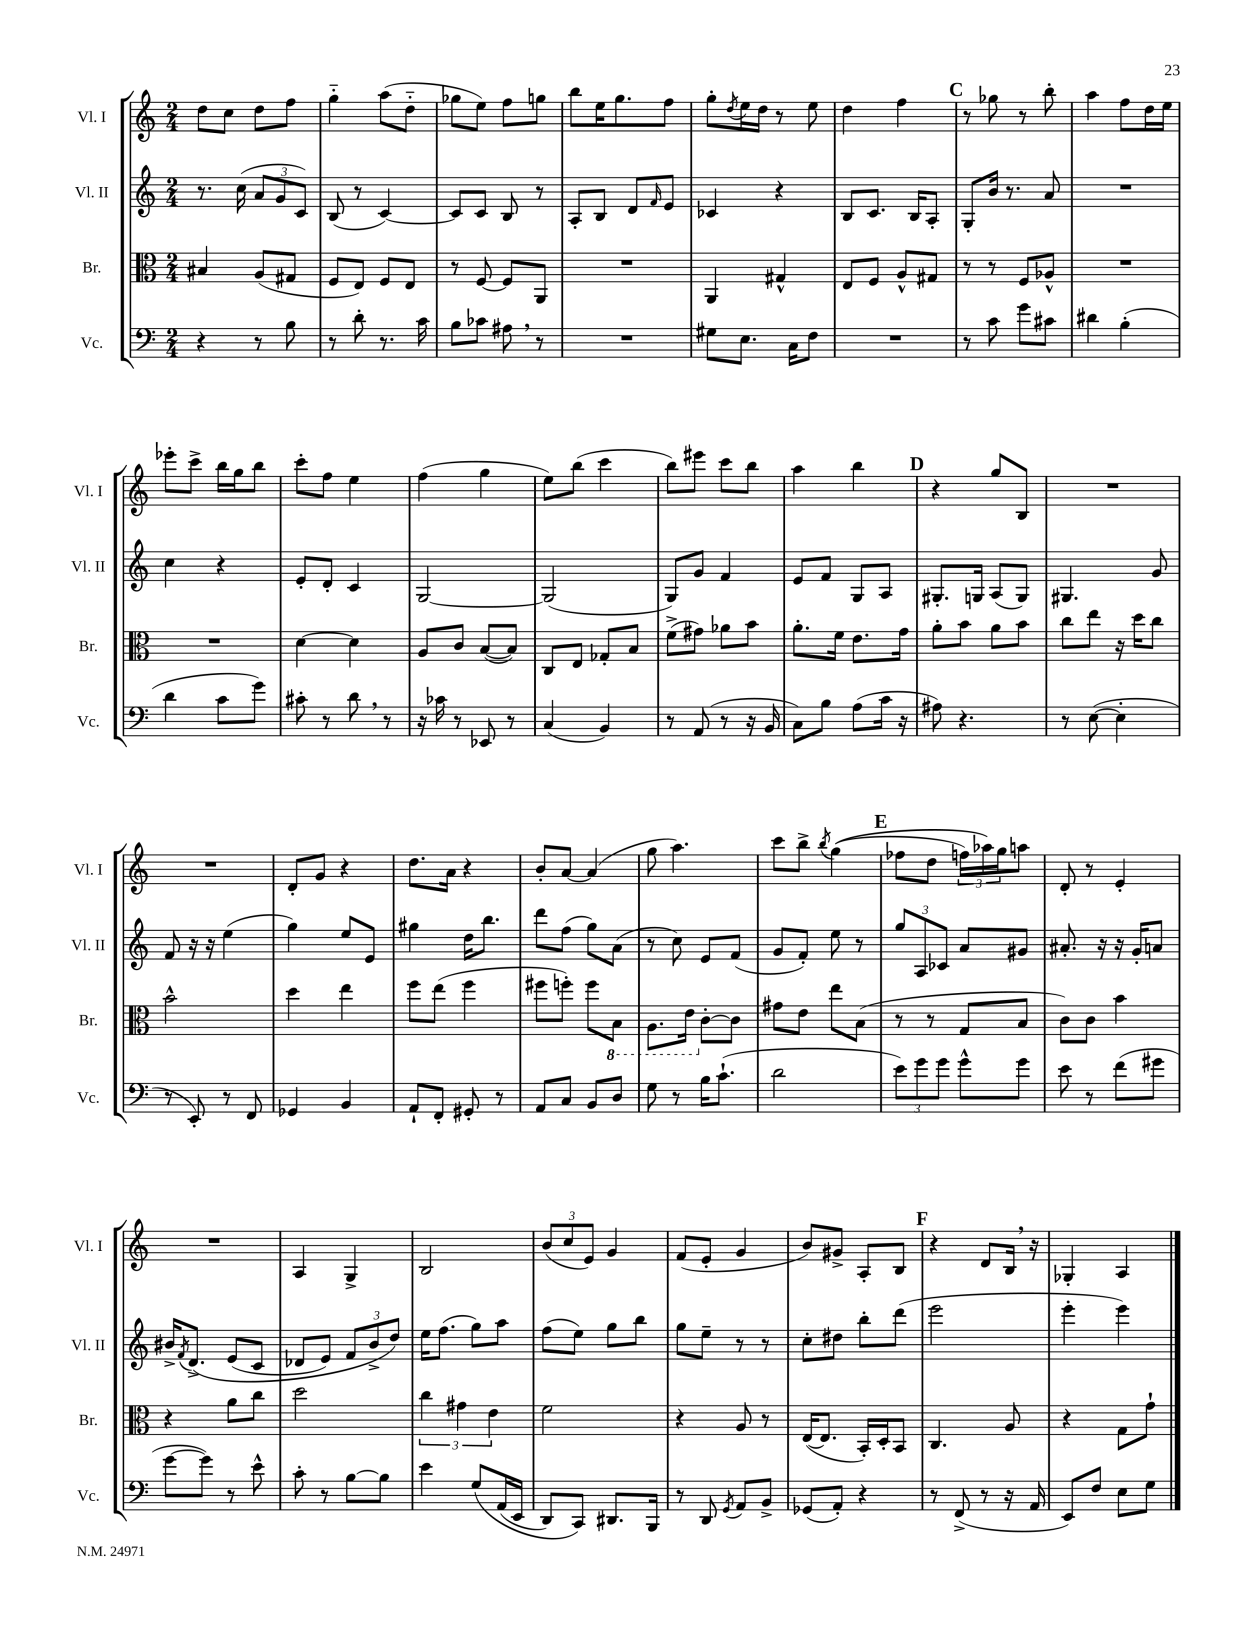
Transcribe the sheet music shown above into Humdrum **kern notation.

**kern	**kern	**kern	**kern
*staff4	*staff3	*staff2	*staff1
*clefF4	*clefC3	*clefG2	*clefG2
*k[]	*k[]	*k[]	*k[]
*M2/4	*M2/4	*M2/4	*M2/4
4r	4B#/	8.r	8dd\L
.	.	.	8cc\J
.	.	(16cc\	.
8r	(8A/L	12a/L	8dd\L
.	.	12g/	.
8B\	8G#/J	.	8ff\J
.	.	12c/J)	.
=	=	=	=
8r	8F/L	(8B/	4gg'~\
8d'\	8E/J)	8r	.
8.r	8F/L	[4c/)	(8aa\L
.	8E/J	.	8dd'~\J
16c\	.	.	.
=	=	=	=
8B\L	8r	8c/]L	8gg-\L
8c-\J	[8F/	8c/J	8ee\J)
8A#\	8F/]L	8B/	8ff\L
8r	8AA/J	8r	8gg\J
=	=	=	=
2r	2r	8A'/L	8bb\L
.	.	8B/J	16ee\K
.	.	.	8.gg\
.	.	8d/L	.
.	.	16qqf/	.
.	.	8e/J	8ff\J
=	=	=	=
8G#\L	4AA/	4c-/	8gg'\L
.	.	.	8qdd/
8.E\J	.	.	16ee\L
.	.	.	16dd\JJ
.	4G#^^/	4r	8r
16C\LK	.	.	.
8F\J	.	.	8ee\
=	=	=	=
2r	8E/L	8B/L	4dd\
.	8F/J	8.c/J	.
.	8A^^/L	.	4ff\
.	.	16B/LK	.
.	8G#/J	8A'/J	.
=	=	=	=
8r	8r	8G'/L	8r
8c\	8r	16b/Jk	8gg-\
.	.	8.r	.
8g\L	8F/L	.	8r
8c#\J	8A-^^/J	8a/	8bb'\
=	=	=	=
4d#\	2r	2r	4aa\
(4B'\	.	.	8ff\L
.	.	.	16dd\L
.	.	.	16ee\JJ
=	=	=	=
4d\	2r	4cc\	8eee-'\L
.	.	.	8ccc^\J
8c\L	.	4r	16bb\LL
.	.	.	16gg\J
8g\J)	.	.	8bb\J
=	=	=	=
8c#'\	[4d\	8e'/L	8ccc'\L
8r	.	8d'/J	8ff\J
8d\	4d\]	4c/	4ee\
8r	.	.	.
=	=	=	=
16r	8A/L	[2G/	(4ff\
16c-\	.	.	.
8r	8c/J	.	.
8EE-/	([8B/L	.	4gg\
8r	8B/]J)	.	.
=	=	=	=
(4C/	8C/L	(2G/]	8ee\L)
.	8E/J	.	(8bb\J
4BB/)	8G-'/L	.	4ccc\
.	8B/J	.	.
=	=	=	=
8r	(8f^\L	8G/L)	8bb\L)
(8AA/	8g#\J)	8g/J	8eee#\J
8r	8a-\L	4f/	8ccc\L
16r	8b\J	.	8bb\J
16BB/	.	.	.
=	=	=	=
8C\L)	8.a'\L	8e/L	4aa\
8B\J	.	8f/J	.
.	16f\Jk	.	.
(8A\L	8.e\L	8G/L	4bb\
16c\Jk	.	8A/J	.
16r	16g\Jk	.	.
=	=	=	=
8A#\)	8a'\L	8.G#'/L	4r
4.r	8b\J	.	.
.	.	16G/Jk	.
.	8a\L	(8A/L	8gg/L
.	8b\J	8G/J)	8B/J
=	=	=	=
8r	8cc\L	4.G#/	2r
([8E\	8ee\J	.	.
4E'\]	16r	.	.
.	16dd\LK	.	.
.	8cc\J	8g/	.
=	=	=	=
8r	2b^^\	8f/	2r
8EE'/)	.	16r	.
.	.	16r	.
8r	.	(4ee\	.
8FF/	.	.	.
=	=	=	=
4GG-/	4dd\	4gg\)	8d'/L
.	.	.	8g/J
4BB/	4ee\	8ee/L	4r
.	.	8e/J	.
=	=	=	=
8AA`/L	8ff\L	4gg#\	8.dd\L
8FF'/J	(8ee\J	.	.
.	.	.	16a\Jk
8GG#'/	4ff\	16dd\LK	4r
.	.	8.bb\J	.
8r	.	.	.
=	=	=	=
8AA/L	8ff#\L	8ddd\L	8b'/L
8C/J	8ff'\J)	(8ff\J	[8a/J
8BB/L	8ff\L	8gg\L)	(4a/]
8D/J	8BB\J	(8a\J	.
=	=	=	=
8G\	8.AA\L	8r	8gg\
8r	.	8cc\)	4.aa\)
.	16E\Jk	.	.
16B\LK	[8c'\L	8e/L	.
(8.c`\J	.	.	.
.	8c\]J	(8f/J	.
=	=	=	=
2d\	8g#\L	8g/L	8ccc\L
.	8e\J	8f'/J)	8bb^\J
.	.	.	8qbb/
.	8ee\L	8ee\	&((4gg\
.	(8B\J	8r	.
=	=	=	=
12e\L)	8r	12gg/L	8ff-\L
12g\	.	12A/	.
.	8r	.	8dd\J
12g\J	.	12c-/J	.
8g^^\L	8G/L	8a/L	24ff\LL)
.	.	.	24aa-\&)
.	.	.	24gg\J
8g\J	8B/J	8g#/J	8aa\J
=	=	=	=
8e\	8c\L)	8.a#'/	8d'/
8r	8c\J	.	8r
.	.	16r	.
(8f\L	4b\	16r	4e'/
.	.	16g'/LK	.
8g#\J	.	8a/J	.
=	=	=	=
[8g\L	4r	16b#^/LK	2r
.	.	8qf/	.
.	.	&(8.d^/J	.
8g\]J)	.	.	.
8r	8a\L	(8e/L	.
8e^^\	8cc\J	8c/J	.
=	=	=	=
8c'\	2dd\	8d-/L	4A/
8r	.	8e/J)	.
[8B\L	.	12f/L	4G^/
.	.	12b^/	.
8B\]J	.	.	.
.	.	12dd/J&)	.
=	=	=	=
4e\	6cc\	16ee\LK	2B/
.	.	(8.ff\J	.
.	6g#\	.	.
&(8G/L	.	8gg\L)	.
.	6e\	.	.
(16AA/L	.	8aa\J	.
16EE/JJ	.	.	.
=	=	=	=
8DD/L)	2f\	(8ff\L	(12b/L
.	.	.	12cc/
8CC/J&)	.	8ee\J)	.
.	.	.	12e/J)
8.DD#/L	.	8gg\L	4g/
.	.	8bb\J	.
16BBB/Jk	.	.	.
=	=	=	=
8r	4r	8gg\L	(8f/L
8DD/	.	8ee~\J	8e'/J
8qGG/	.	.	.
8AA/L	8A/	8r	4g/
8BB^/J	8r	8r	.
=	=	=	=
(8GG-/L	([16E/LK	8cc'\L	8b/L)
.	8.E/]J	.	.
8AA'/J)	.	8dd#\J	8g#^/J
4r	16BB'/LL)	8bb'\L	8A'/L
.	16D'/J	.	.
.	8BB/J	(8ddd\J	8B/J
=	=	=	=
8r	4.C/	2eee\	4r
(8FF^/	.	.	.
8r	.	.	8d/L
16r	8A/	.	16B/Jk
16AA/	.	.	16r
=	=	=	=
8EE/L)	4r	4eee'\	4G-'/
8F/J	.	.	.
8E\L	8G\L	4eee\)	4A/
8G\J	8g`\J	.	.
==	==	==	==
*-	*-	*-	*-
